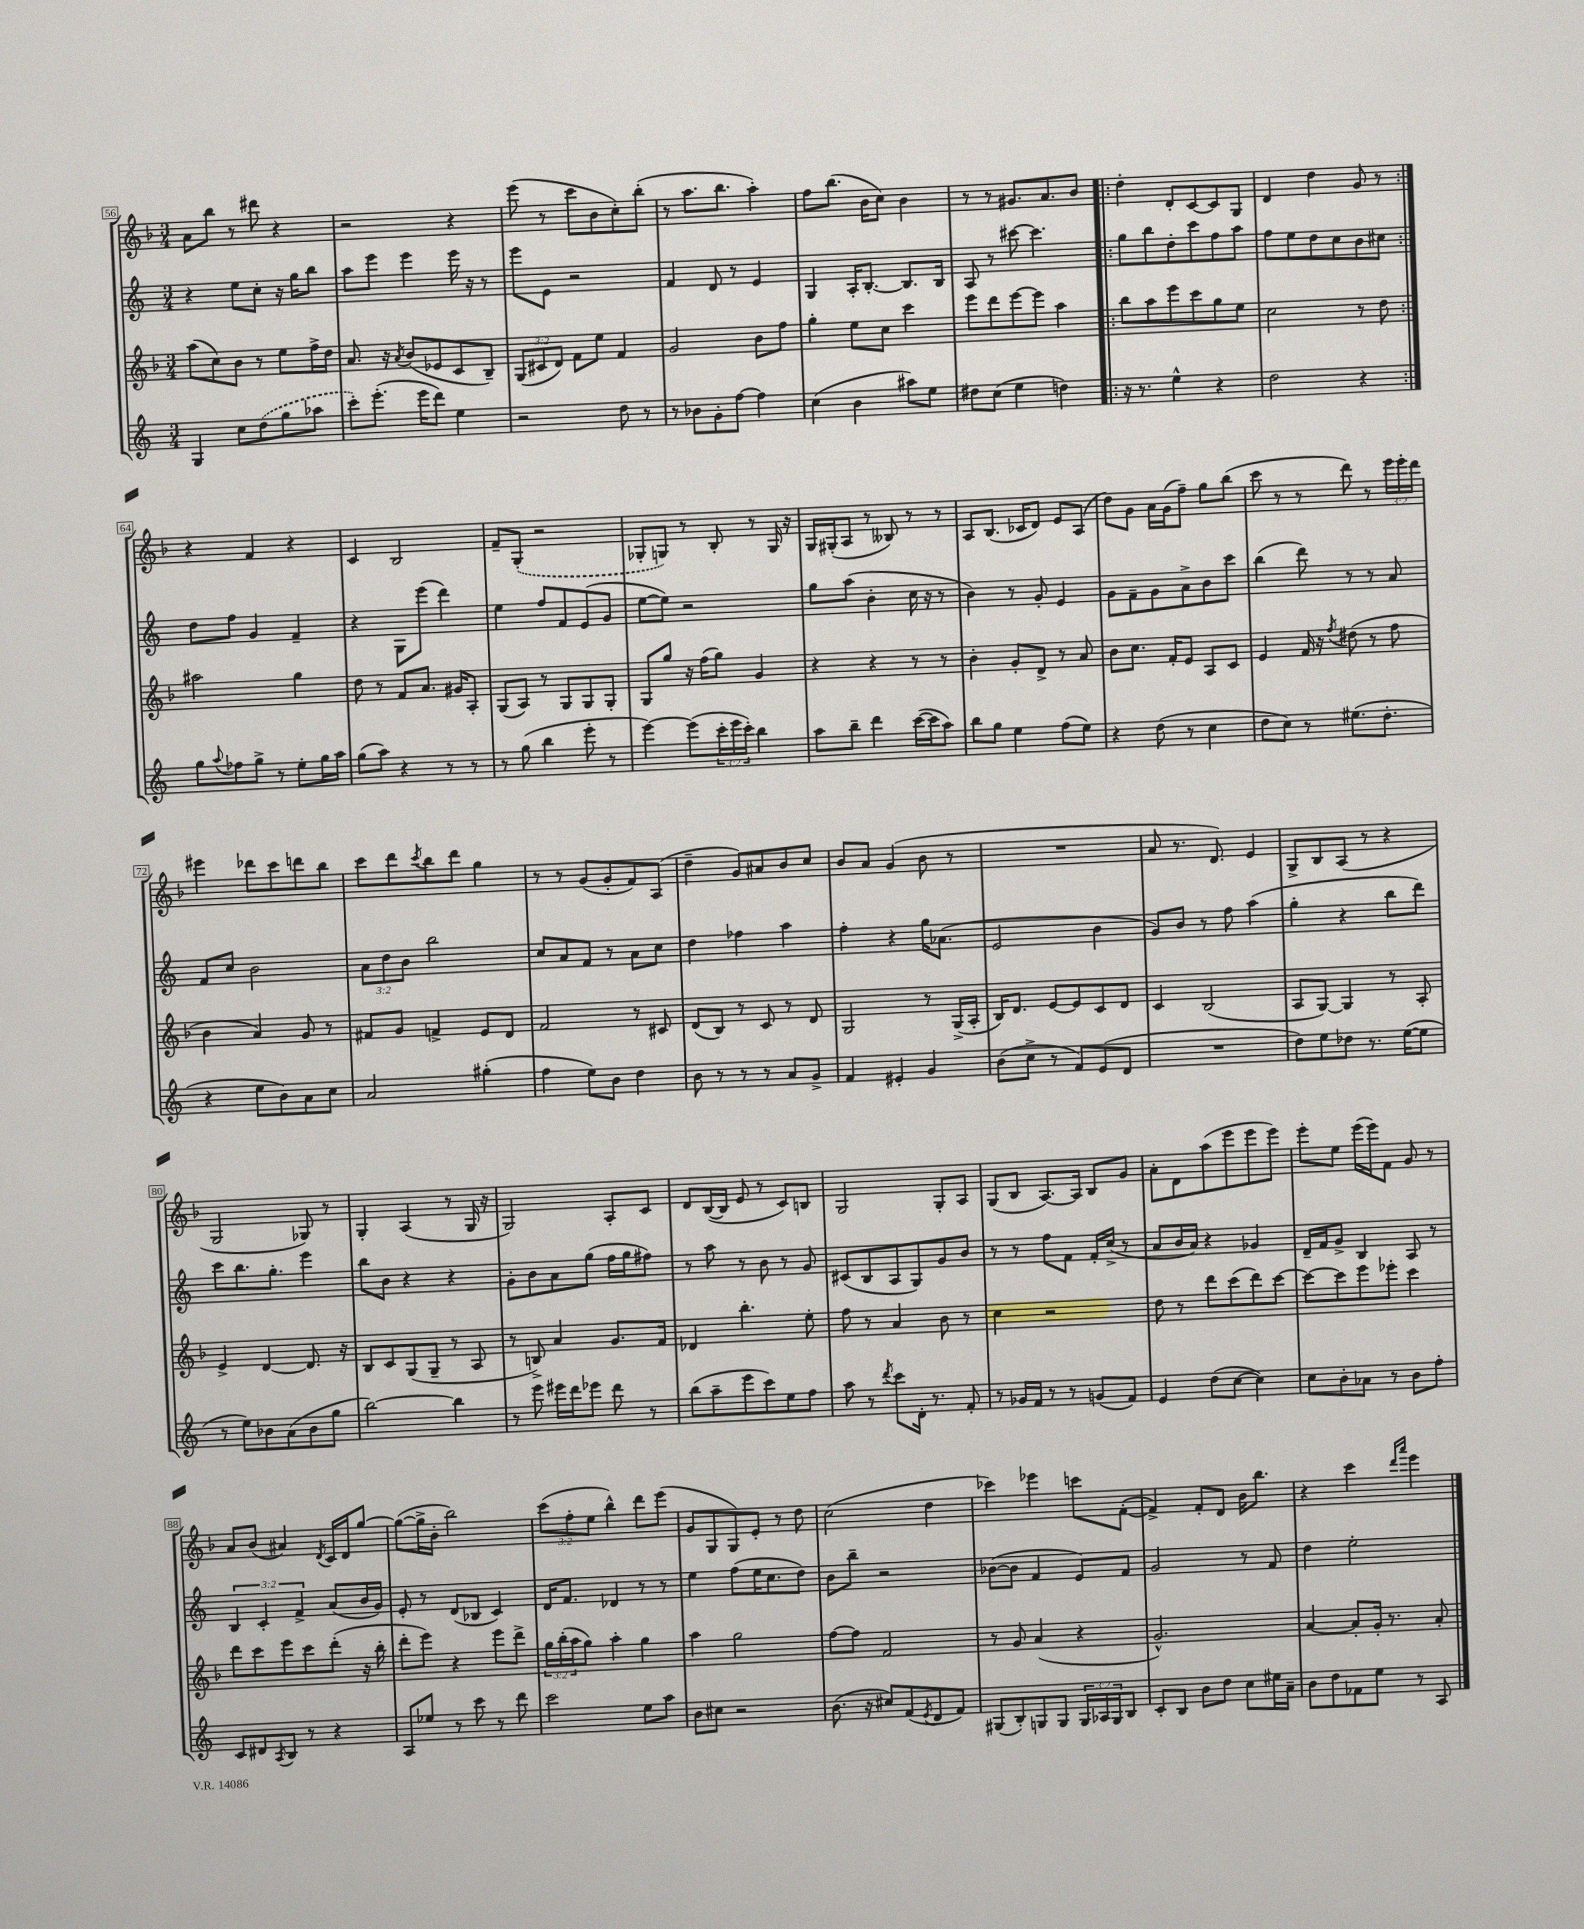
<<
\new StaffGroup <<
\new Staff = "s0" {
    \clef treble \key f \major \numericTimeSignature \time 3/4 \override Staff.TupletNumber.text = #tuplet-number::calc-fraction-text
    a'8 bes''8 r8 dis'''8 r4 |
    r2 r4 |
    e'''8( r8 c'''8 bes'8 c''8-.) bes''8-.( |
    r8 a''8. bes''8. a''4-.) |
    f''8 bes''8.( bes'16 c''8) bes'4 |
    r8 r8 gis'8. a'8. bes'8 |
    \repeat volta 2 { d''4-. d'8-. c'8~ c'8 g8 |
    d'4 d''4 g'8 r8 | }
    r4 f'4 r4 |
    c'4 bes2 |
    f'8-- \once \slurDashed g8-.( r2 |
    ges8-. g8) r8 bes8-. r8 g16 r16 |
    g16 gis16-.( a8 r8 beses8) r8 r8 |
    a8 bes8.( ces'16 d'8) e'8 a8( |
    d''8) g'8 a'16 g'16( f''8--) g''8 bes''8( |
    c'''8 r8 r8 d'''8) r8 \tuplet 3/2 { e'''16 e'''16-. d'''16 } |
    eis'''4 des'''8 c'''8 d'''8 bes''8 |
    c'''8 d'''8 \acciaccatura { c'''8 } bes''8 d'''8 g''4 |
    r8 r8 g'8( g'8-. f'8) a8( |
    d''4-- g'8) ais'8 bes'8 c''8 |
    bes'8 a'8 g'4( bes'8 r8 |
    R2. |
    a'8 r8. d'8.) e'4 |
    g8-> bes8 a8( r8 r4 |
    g2 ges8) r8 |
    g4-. a4( r8 g16 r16 |
    g2) a8-. c'8 |
    d'8 bes16~( bes16 e'8 r8 c'8) b8 |
    g2 g8-. a8 |
    g8( bes8 a8.~) a16 bes8 g'8 |
    a'8-. d'8 a''8( e'''8 e'''8 e'''8) |
    e'''8-. e''8 e'''16( e'''16) f'8 g'8 r8 |
    a'8 bes'8( ais'4) \acciaccatura { d'8 } c'16 d'16 g''8~ |
    g''8~( g''16-> bes'16-. bes''2) |
    \tuplet 3/2 { c'''8( f''8-. e''8 } bes''4-^) d'''8 e'''8( |
    g'8 g8 g8) e'8-. r8 d''8 |
    c''2( d''4 |
    ces'''4) ees'''4 c'''8 f'8~-.( |
    f'4->) f'8-. d'8 bes'16 bes''8. |
    r4 c'''4 \grace { d'''16 a'''16 } e'''4 \bar "|." |
}
\new Staff = "s1" {
    \clef treble \key c \major \numericTimeSignature \time 3/4 \override Staff.TupletNumber.text = #tuplet-number::calc-fraction-text
    r4 e''8 c''8-. r16 g''16 b''8 |
    a''8 e'''8 e'''4 e'''16 r16 r8 |
    e'''8 e'8 r2 |
    f'4 d'8 r8 e'4 |
    g4 a16-. b8.~-. b8. b16 |
    a8 r8 cis'''8~ cis'''4. |
    \repeat volta 2 { g''8 b''8 d''8-. c'''8 f''8 a''8 |
    f''8 e''8 d''8 c''8 b'8 cis''8 | }
    d''8 f''8 g'4 f'4-- |
    r4 g8 e'''8( d'''4) |
    e''4 f''8 f'8 e'8( g'8 |
    e''8~ e''8) r2 |
    g''8 a''8( b'4-. c''16 r16 r8 |
    b'4) r8 g'8-. e'4 |
    g'8 f'8-- g'8 a'8-> b'8 c'''8 |
    b''4( d'''8) r8 r8 a'8 |
    f'8 c''8 b'2 |
    \tuplet 3/2 { a'8 d''8 b'8 } b''2 |
    c''8 a'8 f'8 r8 a'8 c''8 |
    d''4 fes''4 a''4 |
    f''4-. r4 g''16 aes'8.( |
    e'2 b'4 |
    g'8) b'8 r8 f''8 a''4( |
    g''4-. r4 b''8 d'''8) |
    c'''8 b''8. g''8.-. e'''4 |
    b''8 b'8 r4 r4 |
    g'8-. b'8 a'8 g''8( f''16 g''16 fis''8) |
    r8 a''8 r8 b'8 r8 g'8 |
    cis'8( b8 a8 g8) g'8 b'8 |
    r8 r8 f''8 f'8 f'16-. c''16->( r8 |
    a'8 b'16 a'16) r4 ges'4 |
    d'16-- f'16 g'8-> b4 a8 r8 |
    \tuplet 3/2 { b4 c'4-. f'4-> } a'8( b'16 g'16) |
    e'8-. r8 d'8( bes8 c'4) |
    d'16 f'8. des'4 r8 r8 |
    e''4 f''8( e''16 c''8. d''8) |
    b'8 b''8-- r2 |
    bes'8~( bes'8 f'4 e'8) f'8 |
    g'2 r8 f'8 |
    d''4 e''2-. \bar "|." |
}
\new Staff = "s2" {
    \clef treble \key f \major \numericTimeSignature \time 3/4 \override Staff.TupletNumber.text = #tuplet-number::calc-fraction-text
    a''8( c''8) bes'8 r8 e''8 f''16-> d''16 |
    a'8. r16 \acciaccatura { a'8 } bes'8( ees'8 c'8 bes8--) |
    \tuplet 3/2 { g8( cis'8 d'8) } f'8 e''8 f'4 |
    g'2 bes'8 f''8 |
    g''4-. e''8 c''8 c'''4 |
    e'''8 d'''8 e'''8~ e'''8 a''4 |
    \repeat volta 2 { bes''8 a''8 e'''8 c'''8 g''8 e''8 |
    c''2 r8 d''8 | }
    ais''2 g''4 |
    d''8 r8 f'8 a'8. gis'16 a8-. |
    g8( a8) r8 g8 g8 g8-. |
    g8 g''8 r16 f''16( g''8) g'4 |
    r4 r4 r8 r8 |
    bes'4-. g'8-. d'8-> r8 a'8 |
    bes'8 c''8. f'16-. e'8 a8 c'8 |
    e'4 f'16 r16 \acciaccatura { f''8 } dis''8( r8 f''8 |
    bes'4 a'4) g'8 r8 |
    fis'8 g'8 f'4-> e'8 d'8 |
    f'2 r8 cis'8 |
    d'8( bes8) r8 c'8 r8 d'8 |
    g2 r8 g16->( a16-. |
    bes16) d'8. e'8~ e'8 c'8 d'8 |
    c'4 bes2( |
    a8 g8~) g4 r8 a8-. |
    e'4-> d'4~ d'8. r16 |
    bes8 c'8 g8( g8-- r8 a8 |
    r8 b8->) a'4 g'8. f'16 |
    des'4 bes''4.-. e''8-. |
    f''8 r8 a'4 bes'8 r8 |
    c''4 r2 |
    d''8 r8 d'''8 c'''8( d'''8) c'''8~ |
    c'''8~ c'''8 e'''8 ees'''8-. c'''4 |
    d'''8 c'''8 e'''8 c'''8 d'''8-.( r16 bes''16-. |
    d'''8-. e'''8) r4 e'''8 d'''8-> |
    \tuplet 3/2 { g''16 bes''16-.( a''16 } g''8) a''4-. g''4 |
    a''4 g''2 |
    f''8~ f''8 f'2 |
    r8 g'8 a'4( r4 |
    g'2.-^) |
    a'4~ a'8-. g'16-. r8. a'8-. \bar "|." |
}
\new Staff = "s3" {
    \clef treble \key c \major \numericTimeSignature \time 3/4 \override Staff.TupletNumber.text = #tuplet-number::calc-fraction-text
    g4 c''8 \once \slurDashed d''8( g''8 aes''8 |
    c'''8-.) e'''8.-.( e'''16 d'''8) e''4 |
    r2 d''8 r8 |
    r8 bes'8 g'8-. f''8~ f''4 |
    c''4( b'4 ais''8) e''8 |
    dis''8 c''8( e''4 d''4) |
    \repeat volta 2 { r16 r8. e''4-^ r4 |
    d''2 r4 | }
    g''8 \appoggiatura { a''8 } fes''8 g''8-> r8 e''8-. g''16 a''16 |
    g''8( a''8) r4 r8 r8 |
    r8 g''8( b''4 e'''8-. r8 |
    e'''4~) e'''8( \tuplet 3/2 { c'''16-. e'''16 c'''16-.) } b''4 |
    a''8 b''8-- d'''4 c'''16~( c'''16 a''8) |
    b''8 g''8 e''4 f''8( e''8) |
    r4 d''8( r8 c''4 |
    d''8 c''8) r8 eis''8.( d''8.-. |
    r4 e''8 b'8) a'8 c''8 |
    a'2 gis''4-.( |
    f''4 e''8) b'8 d''4 |
    b'8 r8 r8 r8 a'8 g'8-> |
    f'4 eis'4-. g'4 |
    b'8( c''8-> r8 f'8) e'8( d'8 |
    R2. |
    d''8) e''8 des''8 r8. e''16~( e''8 |
    r8 e''8) bes'8 a'8( bes'8 g''8 |
    b''2~) b''4 |
    r8 e'''8 eis'''16 d'''16 ees'''8 d'''8 r8 |
    b''8( a''8-- e'''8 c'''8) e''8 f''8 |
    a''8 r8 \acciaccatura { d'''8 } c'''8 d'16-. r8. f'8-. |
    r8 ges'16 f'16 r8 r8 g'8( f'8) |
    e'4 d''8( c''8~ c''4) |
    c''8 b'8-. aes'8 r8 b'8 f''8-. |
    c'8 dis'8 \acciaccatura { a8 } b8 r8 r4 |
    a8 ees''8 r8 c'''8 r8 d'''8 |
    c'''2 e''8 a''8 |
    b'8 cis''8 r2 |
    b'8.( r16 cis''8) f'8( \acciaccatura { e'8 } d'8 f'8) |
    gis8( b8-.) g8 g8 \tuplet 3/2 { g16 aes16 g16 } b8 |
    c'8-. b8 b'8 d''8 c''8 eis''16 a'16-- |
    b'8 d''8 fes'8 e''8 r8 a8 \bar "|." |
}
>>
>>
\layout { \context { \Score currentBarNumber = #56 \override BarNumber.stencil = #(make-stencil-boxer 0.1 0.3 ly:text-interface::print) } }
